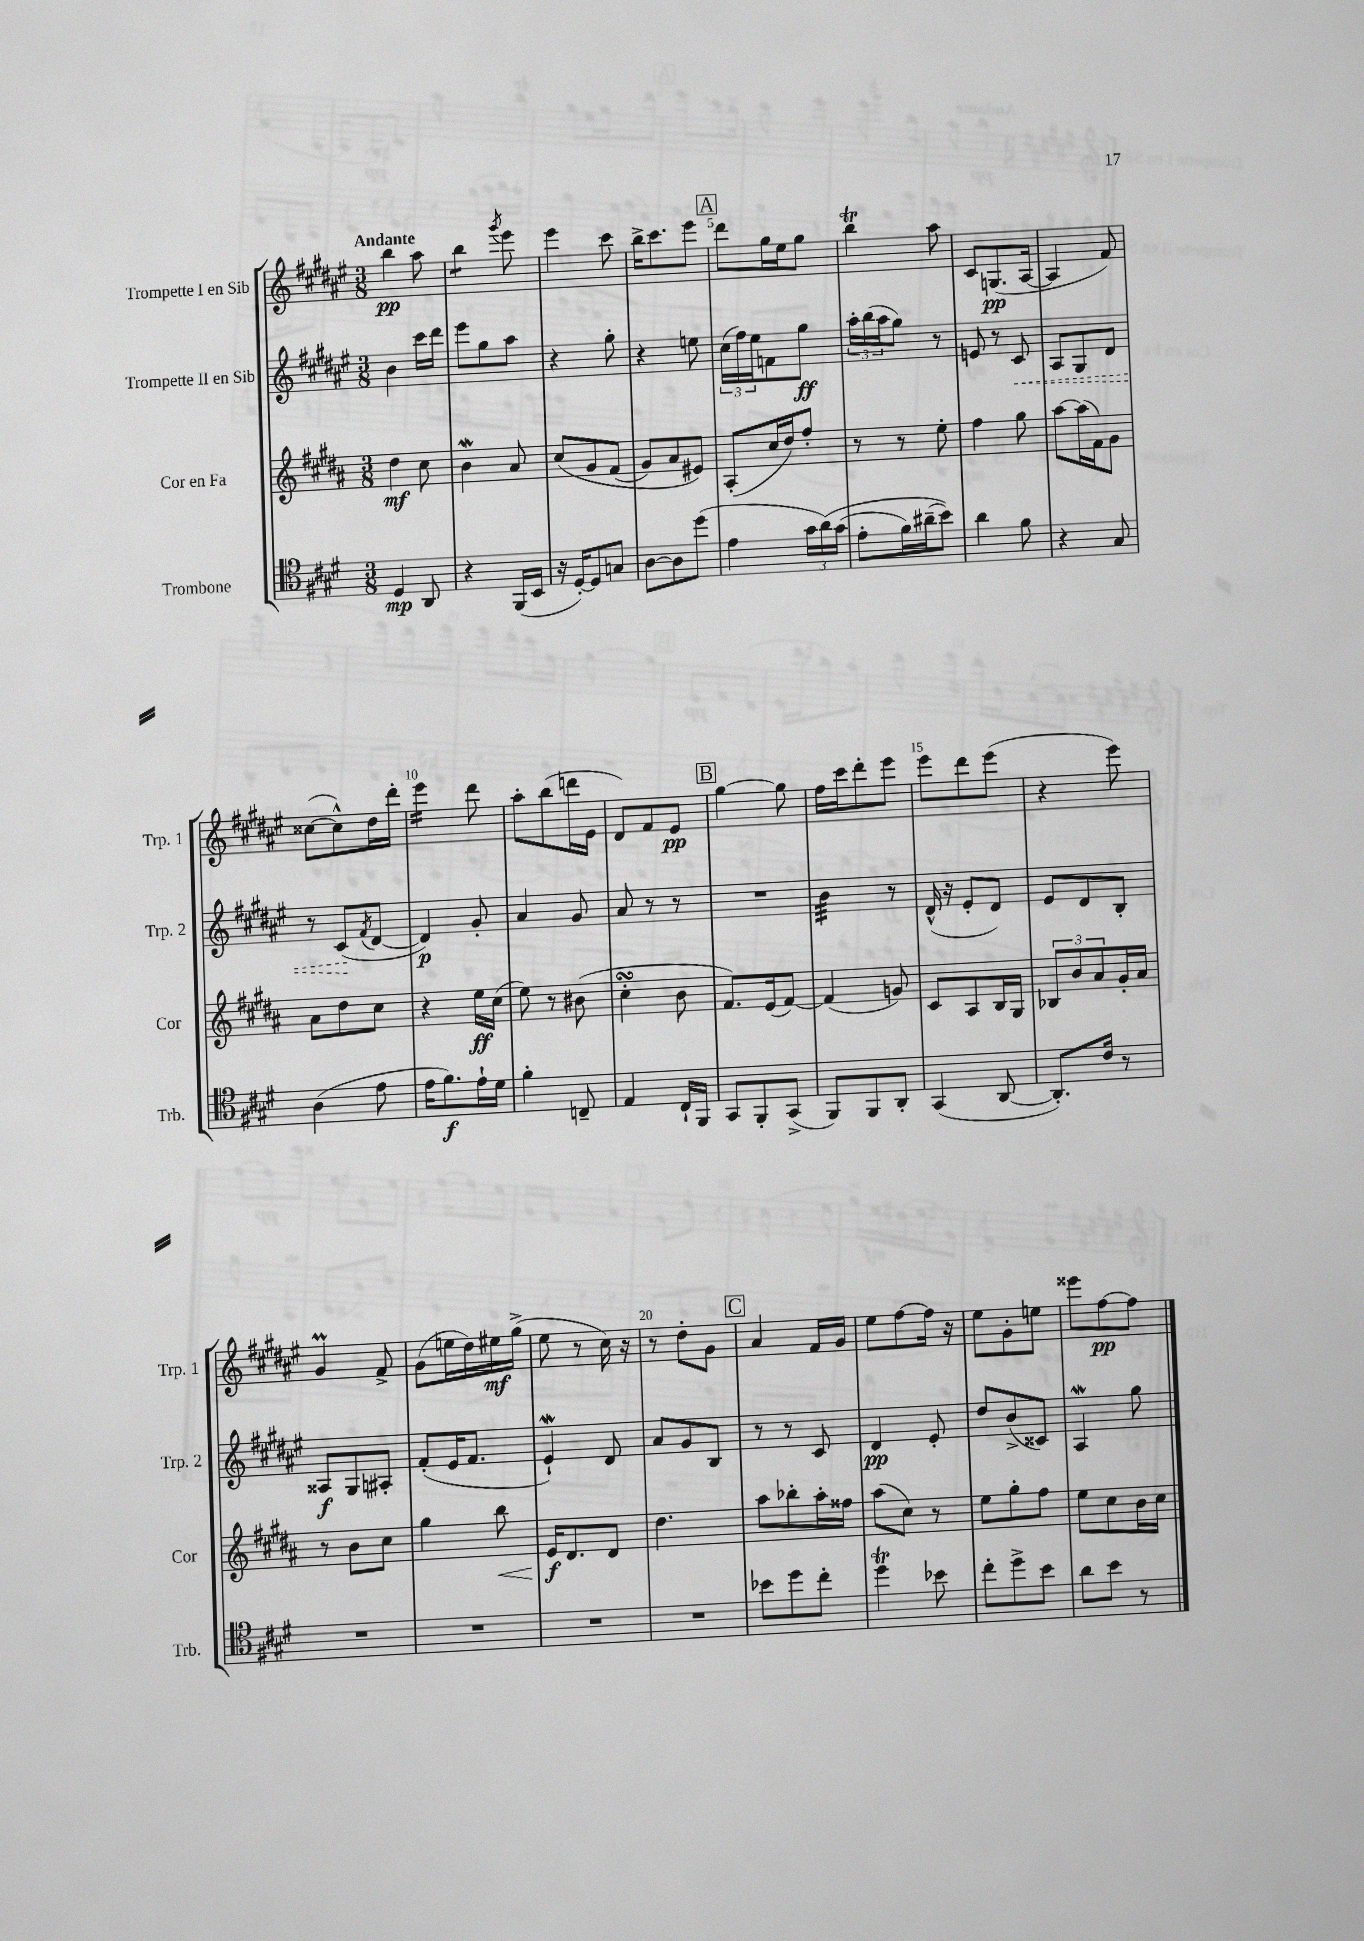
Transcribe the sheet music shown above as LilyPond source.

<<
\new StaffGroup <<
\new Staff = "s0" \with { instrumentName = "Trompette I en Sib" shortInstrumentName = "Trp. 1" } {
    \clef treble \key fis \major \numericTimeSignature \time 3/8 \tempo "Andante"
    b''4\pp ais''8 |
    b''4:8 \acciaccatura { gis'''8 } eis'''8 |
    eis'''4 cis'''8 |
    b''16-> cis'''8. eis'''8 |
    \mark \markup { \box "A" } dis'''8 gis''16 eis''16 gis''8 |
    b''4\trill ais''8 |
    cis'8 g8.\pp( ais16~ |
    ais4 fis'8) |
    cisis''8~( cisis''8-^) dis''16 dis'''16-. |
    eis'''4:16 dis'''8 |
    ais''8-. b''8( d'''16 eis'16 |
    dis'8) fis'8 eis'8\pp |
    \mark \markup { \box "B" } gis''4~ gis''8 |
    fis''16 cis'''16 dis'''8-. eis'''8 |
    eis'''8 dis'''8 eis'''8( |
    r4 eis'''8) |
    gis'4\prall fis'8-> |
    gis'8( e''16 dis''16) eis''16\mf gis''16->( |
    eis''8 r8 cis''16) r16 |
    r8 dis''8-. gis'8 |
    \mark \markup { \box "C" } ais'4 fis'16 gis'16 |
    eis''8 fis''8~ fis''16 r16 |
    eis''8 gis'8-. e''8 |
    eisis'''8 fis''8~\pp fis''8 \bar "|." |
}
\new Staff = "s1" \with { instrumentName = "Trompette II en Sib" shortInstrumentName = "Trp. 2" } {
    \clef treble \key fis \major \numericTimeSignature \time 3/8
    b'4 cis'''16 dis'''16 |
    eis'''8 gis''8 ais''8 |
    r4 gis''8-. |
    r4 e''8 |
    \mark \markup { \box "A" } \tuplet 3/2 { cis''16( fis''16) eis''16 } f'8 gis''8\ff |
    \tuplet 3/2 { ais''16-. b''16( ais''16 } gis''8) r8 |
    e'8 r8 \once \override Hairpin.style = #'dashed-line cis'8\< |
    ais8 gis8 dis'8 |
    r8 cis'8\!( \acciaccatura { fis'8 } dis'8~ |
    dis'4\p) gis'8-. |
    ais'4 gis'8 |
    ais'8 r8 r8 |
    \mark \markup { \box "B" } R4. |
    b'4:32 r8 |
    dis'16-^( r16 eis'8-. dis'8) |
    eis'8 dis'8 b8-. |
    aisis8\f gis8 ais8-. |
    fis'8-.( eis'16 fis'8. |
    eis'4-!\mordent) dis'8 |
    ais'8 gis'8 b8 |
    \mark \markup { \box "C" } r8 r8 cis'8 |
    dis'4\pp eis'8-. |
    dis''8 b'8->( cisis'8) |
    ais4\mordent gis''8 \bar "|." |
}
\new Staff = "s2" \with { instrumentName = "Cor en Fa" shortInstrumentName = "Cor" } {
    \clef treble \key b \major \numericTimeSignature \time 3/8
    dis''4\mf cis''8 |
    b'4\mordent ais'8 |
    cis''8\( gis'8 fis'8( |
    gis'8) ais'8 eis'8\) |
    \mark \markup { \box "A" } ais8-.( cis''16 dis''16) fis''8-. |
    r8 r8 e''8-. |
    fis''4 gis''8 |
    ais''8~ ais''16( fis'16) gis'8 |
    ais'8 dis''8 cis''8 |
    r4 e''16\ff cis''16( |
    e''8) r8 bis'8( |
    cis''4-.\turn b'8 |
    \mark \markup { \box "B" } fis'8.) e'16( fis'8~) |
    fis'4( g'8) |
    cis'8 ais8 b16 gis16 |
    \tuplet 3/2 { bes8 b'8 ais'8 } gis'16-. ais'16 |
    r8 b'8 cis''8 |
    gis''4 b''8\< |
    e'16\f\! dis'8. dis'8 |
    dis''4. |
    \mark \markup { \box "C" } ais''8 bes''8-. ais''16-. fisis''16 |
    ais''8( cis''8) r8 |
    e''8 gis''8-. fis''8 |
    e''8 cis''8 b'16 cis''16 \bar "|." |
}
\new Staff = "s3" \with { instrumentName = "Trombone" shortInstrumentName = "Trb." } {
    \clef tenor \key e \major \numericTimeSignature \time 3/8
    dis4\mp a,8 |
    r4 fis,16( b,16 |
    r16 dis16~-.) dis8 g8 |
    a8~ a8 dis''8( |
    \mark \markup { \box "A" } e'4 \tuplet 3/2 { gis'16 a'16)\( gis'16( } |
    e'8-. fis'16) ais'16--( b'8)\) |
    a'4 fis'8 |
    r4 gis8 |
    a4( e'8 |
    e'16 fis'8.\f) e'16-! dis'16 |
    fis'4-. c8-- |
    e4 cis16-! fis,16 |
    \mark \markup { \box "B" } gis,8 fis,8-. gis,8->( |
    fis,8) fis,8 a,8-. |
    gis,4( a,8~ |
    a,8.-.) cis'16 r8 |
    R4. |
    R4. |
    R4. |
    R4. |
    \mark \markup { \box "C" } bes'8 dis''8 cis''8-. |
    dis''4\trill bes'8 |
    cis''8-. dis''8-> b'8 |
    a'8 b'8 r8 \bar "|." |
}
>>
>>
\layout { \context { \Score \override BarNumber.break-visibility = ##(#f #t #t) barNumberVisibility = #(every-nth-bar-number-visible 5) } }
